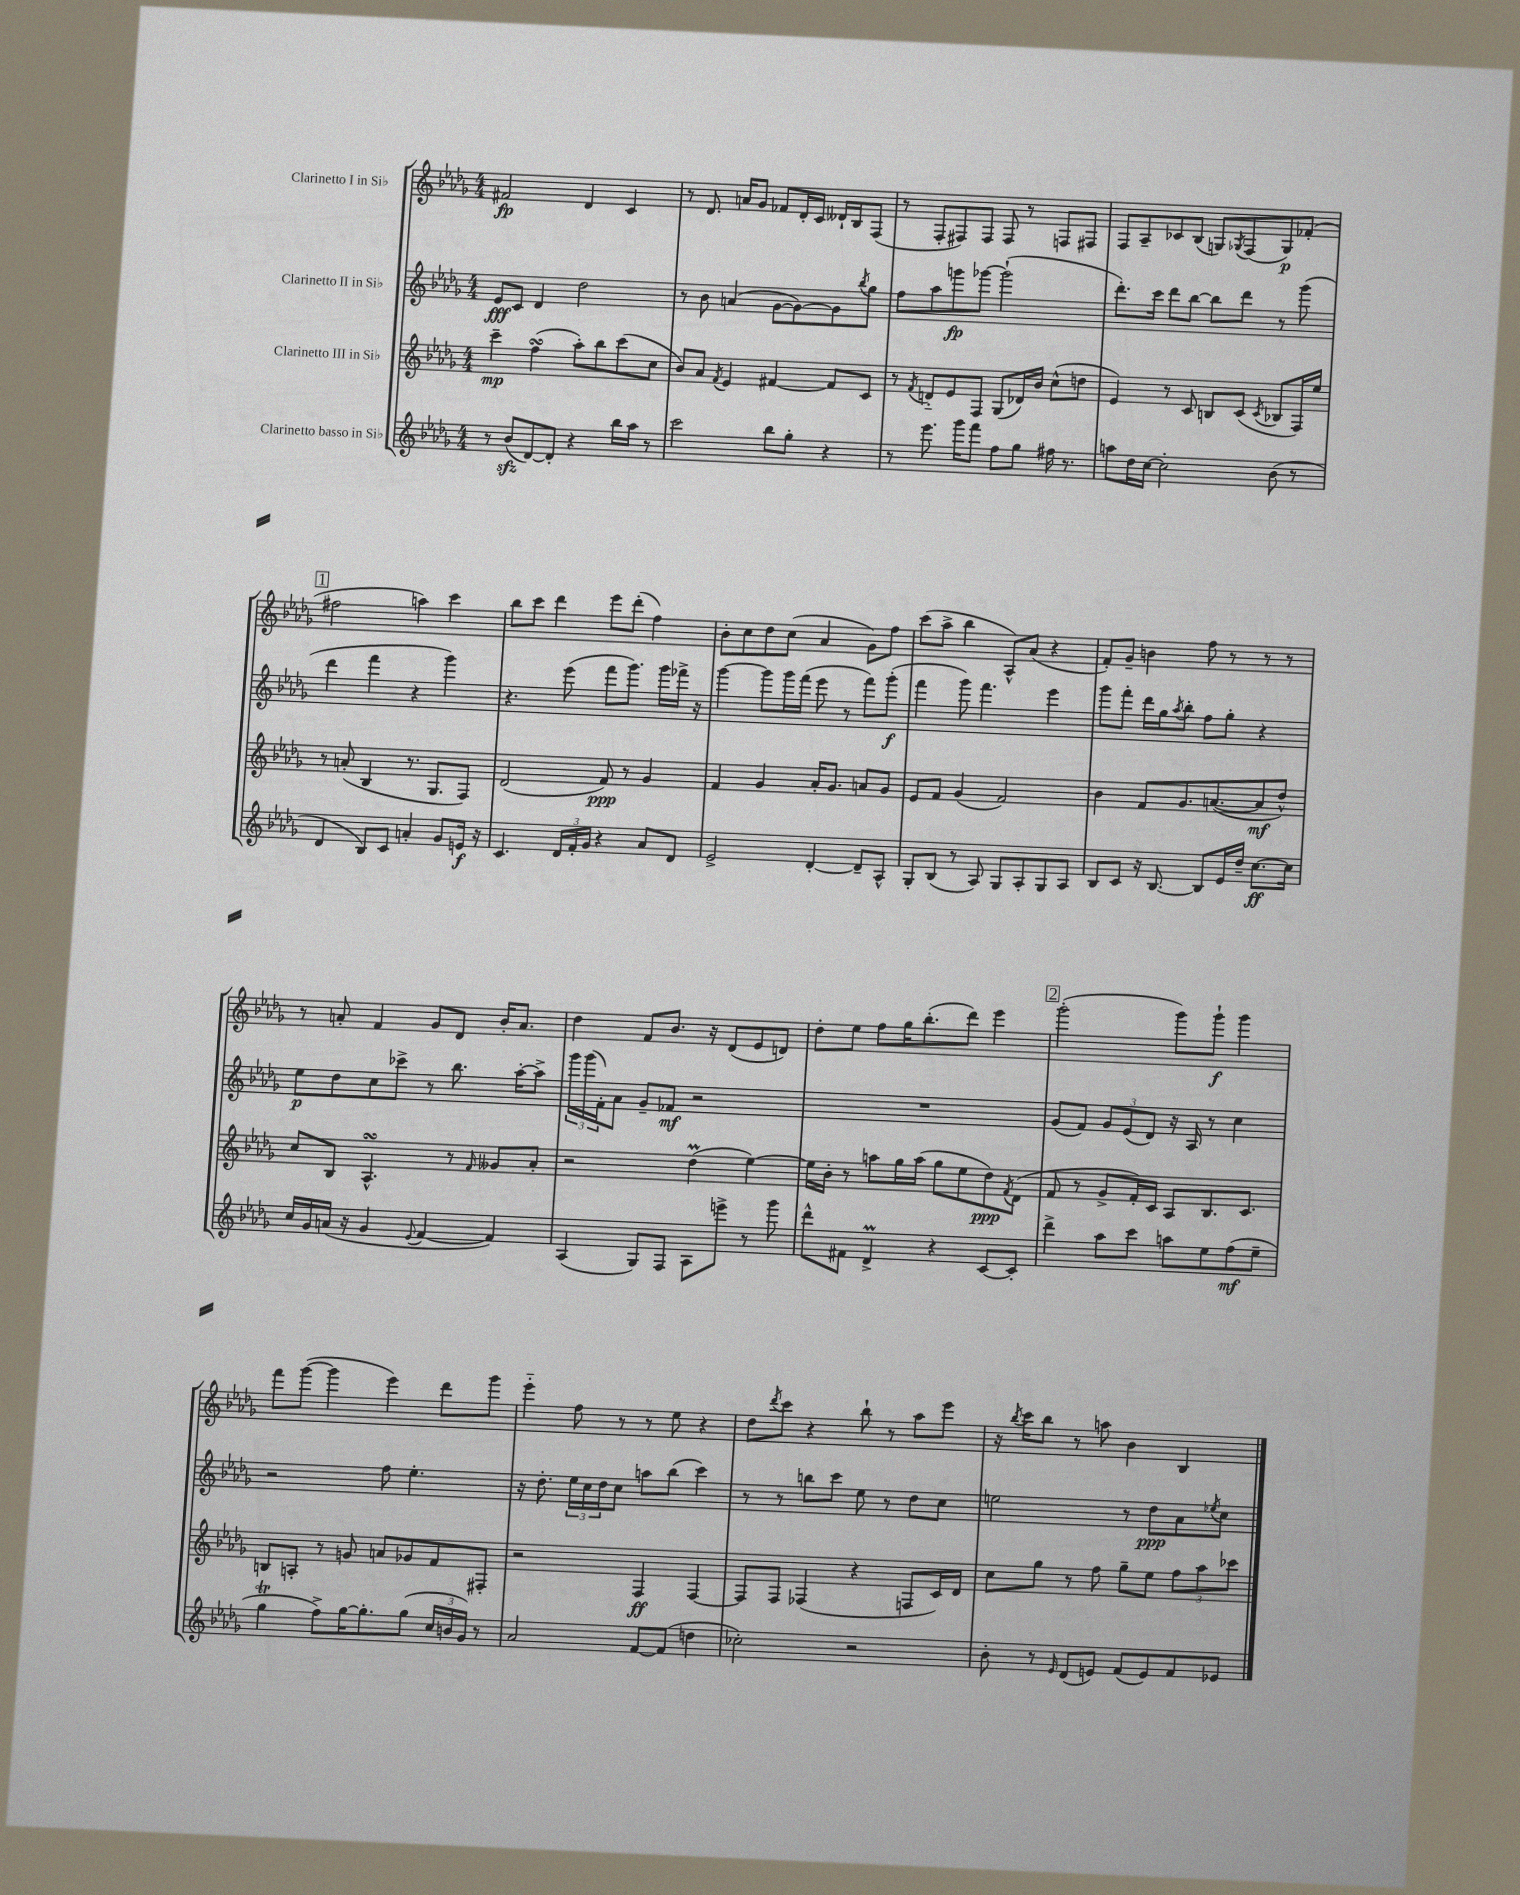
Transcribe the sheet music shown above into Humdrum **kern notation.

**kern	**dynam	**kern	**dynam	**kern	**dynam	**kern	**dynam
*part4	*part4	*part3	*part3	*part2	*part2	*part1	*part1
*staff4	*staff4	*staff3	*staff3	*staff2	*staff2	*staff1	*staff1
*I"Clarinetto basso in Si♭	*	*I"Clarinetto III in Si♭	*	*I"Clarinetto II in Si♭	*	*I"Clarinetto I in Si♭	*
*clefG2	*	*clefG2	*	*clefG2	*	*clefG2	*
*k[b-e-a-d-g-]	*	*k[b-e-a-d-g-]	*	*k[b-e-a-d-g-]	*	*k[b-e-a-d-g-]	*
*M4/4	*	*M4/4	*	*M4/4	*	*M4/4	*
=1	=1	=1	=1	=1	=1	=1	=1
8r	.	4ccc~\	mp	8e-/L	fff	2f#X/	fp
(8b-zz/L	.	.	.	8c/J	.	.	.
[8d-/)	.	(4ffsSsS\	.	4d-/	.	.	.
8d-'/J]	.	.	.	.	.	.	.
4r	.	8aa-'\L)	.	2dd-\	.	4d-/	.
.	.	8bb-\	.	.	.	.	.
16bb-\LL	.	(8ccc\	.	.	.	4c/	.
16aa-\JJ	.	.	.	.	.	.	.
8r	.	8cc\J	.	.	.	.	.
=2	=2	=2	=2	=2	=2	=2	=2
2ccc\	.	8b-/L)	.	8r	.	8r	.
.	.	8a-/J	.	8b-\	.	8.d-/	.
.	.	8qf/	.	.	.	.	.
.	.	4e-/	.	(4an/	.	.	.
.	.	.	.	.	.	16an/KL	.
.	.	.	.	.	.	8g-/J	.
8bb-\L	.	[4f#X/	.	[8g-\L	.	8f-X/L	.
8gg-'\J	.	.	.	8g-\_)	.	16d-'/L	.
.	.	.	.	.	.	16c/JJ	.
4r	.	8f#/L]	.	8g-\]	.	16d--X`/LL	.
.	.	.	.	.	.	16B-/J	.
.	.	.	.	8qbb-/	.	.	.
.	.	8c/J	.	8gg-\J	.	(8F/J	.
=3	=3	=3	=3	=3	=3	=3	=3
8r	.	8r	.	8ff\L	.	8r	.
.	.	8qf/	.	.	.	.	.
8.eee-\	.	8dn/L	.	8aa-\	.	8F'/L	.
.	.	8e-/	.	8gggn\	fp	8F#X/)	.
16ggg-\KL	.	.	.	.	.	.	.
8fff\J	.	8F/J	.	[8ggg-X\J	.	8F#/J	.
8ff\L	.	(8G-/L	.	(2ggg-`\]	.	8F#/	.
8gg-\J	.	16d-X/L)	.	.	.	8r	.
.	.	16b-/JJ	.	.	.	.	.
16ff#X\	.	(8cc^^\L	.	.	.	8Fn/L	.
8.r	.	.	.	.	.	.	.
.	.	8ddn\J	.	.	.	8F#X/J	.
=4	=4	=4	=4	=4	=4	=4	=4
8aan\L	.	4e-/)	.	8.ddd-'\L)	.	8F/L	.
16dd-\L	.	.	.	.	.	8A-~/	.
[16cc\JJ	.	.	.	16ccc\Jk	.	.	.
2cc'\]	.	8r	.	8ddd-\L	.	8c-X/	.
.	.	8c/	.	[8bb-\J	.	(8B-/J	.
.	.	8Bn/L	.	8bb-\L]	.	8Gn/L)	.
.	.	.	.	.	.	8qG-X/	.
.	.	(8c/J	.	8ddd-\J	.	(8F/	.
.	.	8qc/	.	.	.	.	.
(8b-\	.	8B-X/L	.	8r	.	8G-/)	p
8r	.	16F/L)	.	(8ggg-\	.	(8f-X'/J	.
.	.	16ee-/JJ	.	.	.	.	.
!!LO:LB:g=z
!!LO:REH:place=s1:t=1
=5	=5	=5	=5	=5	=5	=5	=5
4d-/	.	8r	.	4ddd-\	.	2ff#X\	.
.	.	(8an'/	.	.	.	.	.
8B-/L)	.	4B-/	.	4fff\	.	.	.
8c/J	.	.	.	.	.	.	.
4an'/	.	8.r	.	4r	.	4aan\)	.
.	.	8.G-/L	.	.	.	.	.
8g-/L	.	.	.	4ggg-\)	.	4ccc\	.
16en/Jk	f	8F/J)	.	.	.	.	.
16r	.	.	.	.	.	.	.
=6	=6	=6	=6	=6	=6	=6	=6
4.c/	.	(2d-/	.	4.r	.	8bb-\L	.
.	.	.	.	.	.	8ccc\J	.
.	.	.	.	.	.	4ddd-\	.
24d-/LL	.	.	.	(8eee-\	.	.	.
24f'/	.	.	.	.	.	.	.
24g-/JJ	.	.	.	.	.	.	.
4r	.	8f/)	ppp	8fff\L	.	8eee-\L	.
.	.	8r	.	8.ggg-\J)	.	(8ddd-'\J	.
8a-/L	.	4g-/	.	.	.	4ff\)	.
.	.	.	.	16ggg-\LL	.	.	.
8d-/J	.	.	.	16fff-X^\JJ	.	.	.
.	.	.	.	16r	.	.	.
=7	=7	=7	=7	=7	=7	=7	=7
2e-^/	.	4f/	.	[4ggg-\	.	8b-'\L	.
.	.	.	.	.	.	8cc\	.
.	.	4g-/	.	8ggg-\L]	.	8dd-\	.
.	.	.	.	16ggg-\L	.	(8cc\J	.
.	.	.	.	(16fff\JJ	.	.	.
[4d-'/	.	16a-'/KL	.	8eee-\	.	4a-/	.
.	.	8.g-/J	.	.	.	.	.
.	.	.	.	8r	.	.	.
8d-~/L]	.	8an/L	.	8fff\L)	.	8g-\L)	.
8A-^^/J	.	8g-/J	.	(8ggg-'\J	f	8ff\J	.
=8	=8	=8	=8	=8	=8	=8	=8
8G-'/L	.	8e-/L	.	4fff\	.	(8ccc\L	.
(8B-/J	.	8f/J	.	.	.	8aa-^\J	.
8r	.	(4g-/	.	8ggg-\)	.	4bb-\	.
8A-/)	.	.	.	4.fff\	.	.	.
8G-/L	.	2f/)	.	.	.	8A-^^/L)	.
8A-'/	.	.	.	.	.	(8a-/J	.
8G-/	.	.	.	4eee-\	.	4r	.
8A-/J	.	.	.	.	.	.	.
=9	=9	=9	=9	=9	=9	=9	=9
8B-/L	.	4b-\	.	8ggg-\L	.	8f'/L)	.
8c/J	.	.	.	8fff'\J	.	8g-~/J	.
16r	.	8f/L	.	16ddd-\LL	.	4bn\	.
[8.B-/	.	.	.	16gg-\J	.	.	.
.	.	.	.	8qaa-/	.	.	.
.	.	8.g-/	.	8bb-'\J	.	.	.
8B-/L]	.	.	.	8ff\L	.	8ff\	.
.	.	([8.an/	.	.	.	.	.
16e-/L	.	.	.	8gg-'\J	.	8r	.
16dd-~/JJ	.	.	.	.	.	.	.
[8.cc\L	ff	8a/]	mf	4r	.	8r	.
.	.	8dd-^^/J)	.	.	.	8r	.
16cc\Jk]	.	.	.	.	.	.	.
!!LO:LB:g=z
=10	=10	=10	=10	=10	=10	=10	=10
16cc/LL	.	8cc/L	.	8ee-\L	p	8r	.
16g-/	.	.	.	.	.	.	.
(16an/JJ	.	8B-/J	.	8dd-\	.	8an'/	.
16r	.	.	.	.	.	.	.
4g-/	.	4.A-sSSS^^/	.	8cc\	.	4f/	.
.	.	.	.	8ccc-X^\J	.	.	.
8qqe-/	.	.	.	.	.	.	.
[4f/	.	.	.	8r	.	8g-/L	.
.	.	8r	.	8.bb-\	.	8d-/J	.
.	.	16qqf/	.	.	.	.	.
4f/])	.	8g--X/L	.	.	.	16b-'/KL	.
.	.	.	.	[16aa-'\KL	.	8.a/J	.
.	.	8a-'/J	.	8aa-^\J]	.	.	.
=11	=11	=11	=11	=11	=11	=11	=11
(4A-/	.	2r	.	24ggg-\LL	.	4dd-\	.
.	.	.	.	(24ggg-\	.	.	.
.	.	.	.	24f'\J)	.	.	.
.	.	.	.	8a-\J	.	.	.
8G-/L)	.	.	.	8g-~/L	.	8f/L	.
8F/J	.	.	.	8f-X/J	mf	8.b-/J	.
8A-\L	.	(4dd-M\	.	2r	.	.	.
.	.	.	.	.	.	16r	.
8eeen^\J	.	.	.	.	.	(8d-/L	.
8r	.	[4ee-\)	.	.	.	8e-/	.
8ggg-\	.	.	.	.	.	8dn/J)	.
=12	=12	=12	=12	=12	=12	=12	=12
8ddd-^^\L	.	16ee-\LL]	.	1r	.	8dd-'\L	.
.	.	16b-'\JJ	.	.	.	.	.
8f#X\J	.	8r	.	.	.	8ee-\J	.
4d-M^/	.	8aan\L	.	.	.	8ff\L	.
.	.	16gg-\L	.	.	.	16gg-\K	.
.	.	(16aa\JJ	.	.	.	(8.bb-'\	.
4r	.	8gg-\L	.	.	.	.	.
.	.	8ee-\	.	.	.	8ddd-\J)	.
[8c/L	.	8dd-\)	ppp	.	.	4eee-\	.
.	.	8qf/	.	.	.	.	.
8c'/J]	.	(8d-\J	.	.	.	.	.
!!LO:REH:place=s1:t=2
=13	=13	=13	=13	=13	=13	=13	=13
4ddd-^\	.	8f/	.	(8g-/L	.	(2ggg-'\	.
.	.	8r	.	8f/J)	.	.	.
8aa-\L	.	8g-^/L	.	12g-/L	.	.	.
.	.	.	.	(12e-/	.	.	.
8ccc\J	.	16f'/L)	.	.	.	.	.
.	.	.	.	12d-/J)	.	.	.
.	.	16c/JJ	.	.	.	.	.
8aan\L	.	8A-/L	.	16r	.	8ggg-\L)	.
.	.	.	.	16A-/	.	.	.
8ee-\	.	8.B-/	.	8r	.	8ggg-`\J	f
(8ff\	mf	.	.	4cc\	.	4ggg-\	.
.	.	8.c/J	.	.	.	.	.
8ee-~\J	.	.	.	.	.	.	.
!!LO:LB:g=z
=14	=14	=14	=14	=14	=14	=14	=14
4gg-T\	.	8Bn/L	.	2r	.	8fff\L	.
.	.	8An'/J	.	.	.	([8ggg-\J	.
8ff^\L)	.	8r	.	.	.	4ggg-\]	.
[16gg-\K	.	8gn/	.	.	.	.	.
8.gg-'\]	.	.	.	.	.	.	.
.	.	8an/L	.	8ff\	.	4eee-\)	.
(8gg-\J	.	8g-X/	.	4.ee-'\	.	.	.
24cc/LL	.	8f/	.	.	.	8ddd-\L	.
24bn/	.	.	.	.	.	.	.
24g-/JJ)	.	.	.	.	.	.	.
8r	.	8F#X'/J	.	.	.	8ggg-\J	.
=15	=15	=15	=15	=15	=15	=15	=15
2a-/	.	2r	.	16r	.	4eee-\	.
.	.	.	.	8.dd-'\	.	.	.
.	.	.	.	24ee-\LL	.	8ff\	.
.	.	.	.	24cc\	.	.	.
.	.	.	.	24dd-\J	.	.	.
.	.	.	.	8cc\J	.	8r	.
[8f/L	.	4F/	ff	8aan\L	.	8r	.
(8f/J]	.	.	.	(8bb-\J	.	8ee-\	.
4ddn\	.	[4F/	.	4ccc\)	.	4r	.
=16	=16	=16	=16	=16	=16	=16	=16
2cc-X'\)	.	8F/L]	.	8r	.	8dd-\L	.
.	.	.	.	.	.	8qddd-/	.
.	.	8F/J	.	8r	.	8ccc\J	.
.	.	(4F-X/	.	8bbn\L	.	4r	.
.	.	.	.	8ccc\J	.	.	.
2r	.	4r	.	8ee-\	.	8bb-`\	.
.	.	.	.	8r	.	8r	.
.	.	8Fn/L	.	8dd-\L	.	8aa-\L	.
.	.	16c/L)	.	8cc\J	.	8eee-\J	.
.	.	16d-/JJ	.	.	.	.	.
=17	=17	=17	=17	=17	=17	=17	=17
8b-'\	.	8cc\L	.	2een\	.	16r	.
.	.	.	.	.	.	8qbb-/	.
.	.	.	.	.	.	16ccc\KL	.
8r	.	8gg-\J	.	.	.	8bb-\J	.
16qqe-/	.	.	.	.	.	.	.
(8d-/L	.	8r	.	.	.	8r	.
8en/J)	.	8ff\	.	.	.	8aan\	.
(8f/L	.	8gg-~\L	.	8r	.	4b-\	.
8e/)	.	8ee-\J	.	8dd-\L	ppp	.	.
8f/	.	12ff\L	.	8a-\	.	4B-/	.
.	.	12aa-\	.	.	.	.	.
.	.	.	.	8qee-X/	.	.	.
8e-X/J	.	.	.	8cc\J	.	.	.
.	.	12ccc-X\J	.	.	.	.	.
==	==	==	==	==	==	==	==
*-	*-	*-	*-	*-	*-	*-	*-
